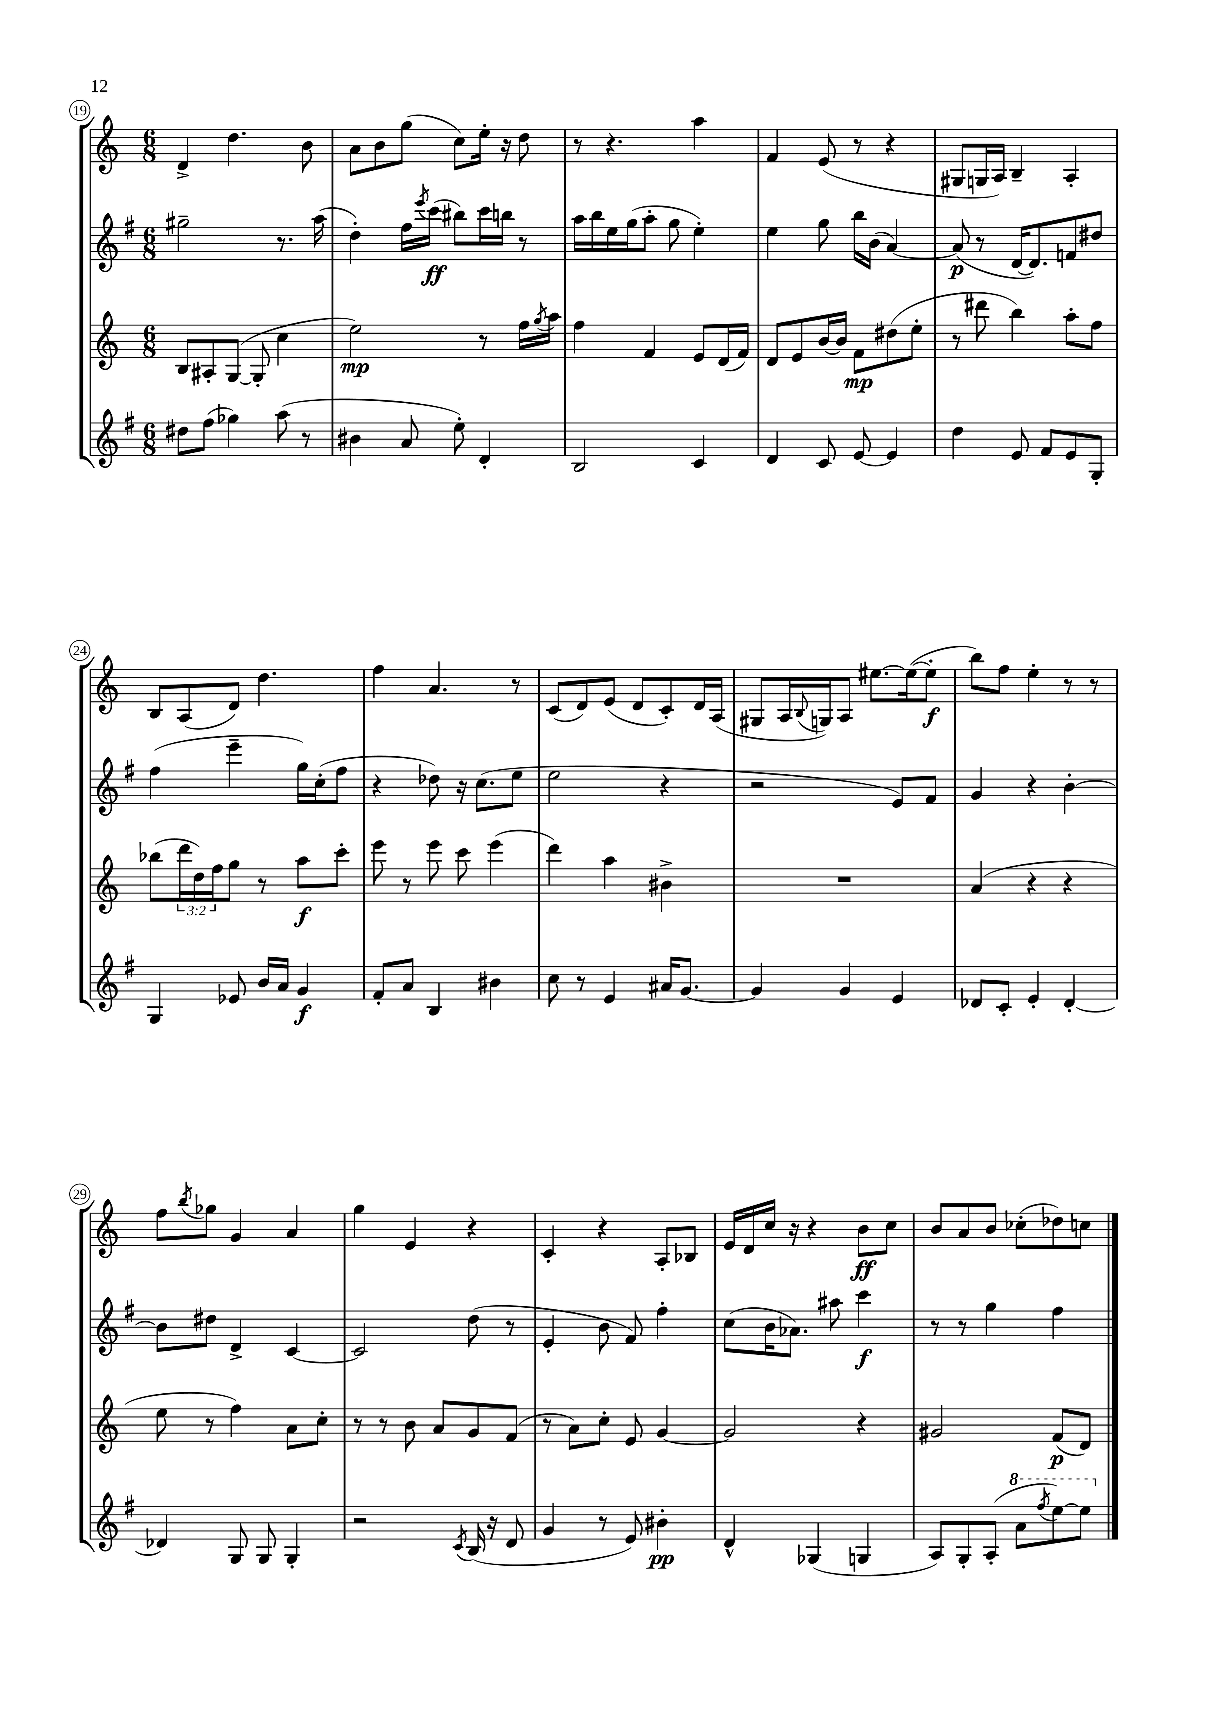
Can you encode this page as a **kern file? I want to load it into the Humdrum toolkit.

**kern	**dynam	**kern	**dynam	**kern	**dynam	**kern	**dynam
*part4	*part4	*part3	*part3	*part2	*part2	*part1	*part1
*staff4	*staff4	*staff3	*staff3	*staff2	*staff2	*staff1	*staff1
*clefG2	*	*clefG2	*	*clefG2	*	*clefG2	*
*k[f#]	*	*k[]	*	*k[f#]	*	*k[]	*
*M6/8	*	*M6/8	*	*M6/8	*	*M6/8	*
=19	=19	=19	=19	=19	=19	=19	=19
8dd#X\L	.	8B/L	.	2gg#X~\	.	4d^/	.
(8ff#\J	.	8A#X'/	.	.	.	.	.
4gg-X\)	.	([8G/J	.	.	.	4.dd\	.
.	.	8G'/]	.	.	.	.	.
(8aa\	.	4cc\	.	8.r	.	.	.
8r	.	.	.	.	.	8b\	.
.	.	.	.	(16aa\	.	.	.
=20	=20	=20	=20	=20	=20	=20	=20
4b#X\	.	2ee\)	mp	4dd'\)	.	8a\L	.
.	.	.	.	.	.	8b\	.
8a/	.	.	.	16ff#\LL	.	(8gg\J	.
.	.	.	.	8qeee/	.	.	.
.	.	.	.	(16ccc\JJ	ff	.	.
8ee'\)	.	.	.	8bb#X\L)	.	8cc\L)	.
4d'/	.	8r	.	16ccc\L	.	16ee'\Jk	.
.	.	.	.	16bbn\JJ	.	16r	.
.	.	16ff\LL	.	8r	.	8dd\	.
.	.	8qgg/	.	.	.	.	.
.	.	16aa\JJ	.	.	.	.	.
=21	=21	=21	=21	=21	=21	=21	=21
2B/	.	4ff\	.	16aa\LL	.	8r	.
.	.	.	.	16bb\	.	.	.
.	.	.	.	16ee\	.	4.r	.
.	.	.	.	(16gg\J	.	.	.
.	.	4f/	.	8aa'\J	.	.	.
.	.	.	.	8gg\	.	.	.
4c/	.	8e/L	.	4ee'\)	.	4aa\	.
.	.	(16d/L	.	.	.	.	.
.	.	16f/JJ)	.	.	.	.	.
=22	=22	=22	=22	=22	=22	=22	=22
4d/	.	8d/L	.	4ee\	.	4f/	.
.	.	8e/	.	.	.	.	.
8c/	.	[16b/L	.	8gg\	.	(8e/	.
.	.	16b/JJ]	.	.	.	.	.
[8e/	.	8f\L	mp	16bb\LL	.	8r	.
.	.	.	.	(16b\JJ	.	.	.
4e/]	.	(8dd#X\	.	[4a/)	.	4r	.
.	.	8ee'\J	.	.	.	.	.
=23	=23	=23	=23	=23	=23	=23	=23
4dd\	.	8r	.	(8a/]	p	8G#X/L	.
.	.	8ddd#X\	.	8r	.	16Gn/L	.
.	.	.	.	.	.	16A/JJ)	.
8e/	.	4bb\)	.	[16d/KL	.	4B~/	.
.	.	.	.	8.d/])	.	.	.
8f#/L	.	.	.	.	.	.	.
8e/	.	8aa'\L	.	8fn/	.	4A'/	.
8G'/J	.	8ff\J	.	8dd#X/J	.	.	.
!!LO:LB:g=z
=24	=24	=24	=24	=24	=24	=24	=24
4G/	.	(8bb-X\L	.	(4ff#\	.	8B/L	.
.	.	24ddd\L	.	.	.	(8A/	.
.	.	24dd\)	.	.	.	.	.
.	.	24ff\J	.	.	.	.	.
8e-X/	.	8gg\J	.	4eee~\	.	8d/J)	.
16b/LL	.	8r	.	.	.	4.dd\	.
16a/JJ	.	.	.	.	.	.	.
4g/	f	8aa\L	f	16gg\LL)	.	.	.
.	.	.	.	(16cc'\J	.	.	.
.	.	8ccc'\J	.	8ff#\J	.	.	.
=25	=25	=25	=25	=25	=25	=25	=25
8f#'/L	.	8eee\	.	4r	.	4ff\	.
8a/J	.	8r	.	.	.	.	.
4B/	.	8eee\	.	8dd-X\)	.	4.a/	.
.	.	8ccc\	.	16r	.	.	.
.	.	.	.	(8.cc\L	.	.	.
4b#X\	.	(4eee\	.	.	.	.	.
.	.	.	.	8ee\J	.	8r	.
=26	=26	=26	=26	=26	=26	=26	=26
8cc\	.	4ddd\)	.	2ee\	.	(8c/L	.
8r	.	.	.	.	.	8d/)	.
4e/	.	4aa\	.	.	.	(8e/J	.
.	.	.	.	.	.	8d/L	.
16a#X/KL	.	4b#X^\	.	4r	.	8c'/)	.
[8.g/J	.	.	.	.	.	.	.
.	.	.	.	.	.	16d/L	.
.	.	.	.	.	.	(16A/JJ	.
=27	=27	=27	=27	=27	=27	=27	=27
4g/]	.	2.r	.	2r	.	8G#X/L	.
.	.	.	.	.	.	16A/L	.
.	.	.	.	.	.	8qqB/	.
.	.	.	.	.	.	16Gn/J)	.
4g/	.	.	.	.	.	8A/J	.
.	.	.	.	.	.	[8.ee#X\L	.
4e/	.	.	.	8e/L)	.	.	.
.	.	.	.	.	.	(16ee#\k_	.
.	.	.	.	8f#/J	.	8ee#'\J]	f
=28	=28	=28	=28	=28	=28	=28	=28
8d-X/L	.	(4a/	.	4g/	.	8bb\L)	.
8c'/J	.	.	.	.	.	8ff\J	.
4e'/	.	4r	.	4r	.	4ee'\	.
[4d-'/	.	4r	.	[4b'\	.	8r	.
.	.	.	.	.	.	8r	.
!!LO:LB:g=z
=29	=29	=29	=29	=29	=29	=29	=29
4d-X/]	.	8ee\	.	8b\L]	.	8ff\L	.
.	.	.	.	.	.	8qbb/	.
.	.	8r	.	8dd#X\J	.	8gg-X\J	.
8G/	.	4ff\)	.	4d^/	.	4g/	.
8G/	.	.	.	.	.	.	.
4G'/	.	8a\L	.	[4c/	.	4a/	.
.	.	8cc'\J	.	.	.	.	.
=30	=30	=30	=30	=30	=30	=30	=30
2r	.	8r	.	2c/]	.	4gg\	.
.	.	8r	.	.	.	.	.
.	.	8b\	.	.	.	4e/	.
.	.	8a/L	.	.	.	.	.
8qc/	.	.	.	.	.	.	.
(16B/	.	8g/	.	(8dd\	.	4r	.
16r	.	.	.	.	.	.	.
8d/	.	(8f/J	.	8r	.	.	.
=31	=31	=31	=31	=31	=31	=31	=31
4g/	.	8r	.	4e'/	.	4c'/	.
.	.	8a\L)	.	.	.	.	.
8r	.	8cc'\J	.	8b\	.	4r	.
8e/)	.	8e/	.	8f#/)	.	.	.
4b#X'\	pp	[4g/	.	4ff#'\	.	8A'/L	.
.	.	.	.	.	.	8B-X/J	.
=32	=32	=32	=32	=32	=32	=32	=32
4d^^/	.	2g/]	.	(8cc\L	.	16e/LL	.
.	.	.	.	.	.	16d/	.
.	.	.	.	16b\K	.	16cc/JJ	.
.	.	.	.	8.a-X\J)	.	16r	.
(4G-X/	.	.	.	.	.	4r	.
.	.	.	.	8aa#X\	.	.	.
4Gn/	.	4r	.	4ccc\	f	8b\L	ff
.	.	.	.	.	.	8cc\J	.
=33	=33	=33	=33	=33	=33	=33	=33
8A/L)	.	2g#X/	.	8r	.	8b/L	.
8G'/	.	.	.	8r	.	8a/	.
(8A'/J	.	.	.	4gg\	.	8b/J	.
*8va	*	*	*	*	*	*	*
8aa\L	.	.	.	.	.	(8cc-X'\L	.
8qfff#/	.	.	.	.	.	.	.
[8eee\)	.	(8f/L	p	4ff#\	.	8dd-X\)	.
8eee\J]	.	8d/J)	.	.	.	8ccn\J	.
*X8va	*	*	*	*	*	*	*
==	==	==	==	==	==	==	==
*-	*-	*-	*-	*-	*-	*-	*-
